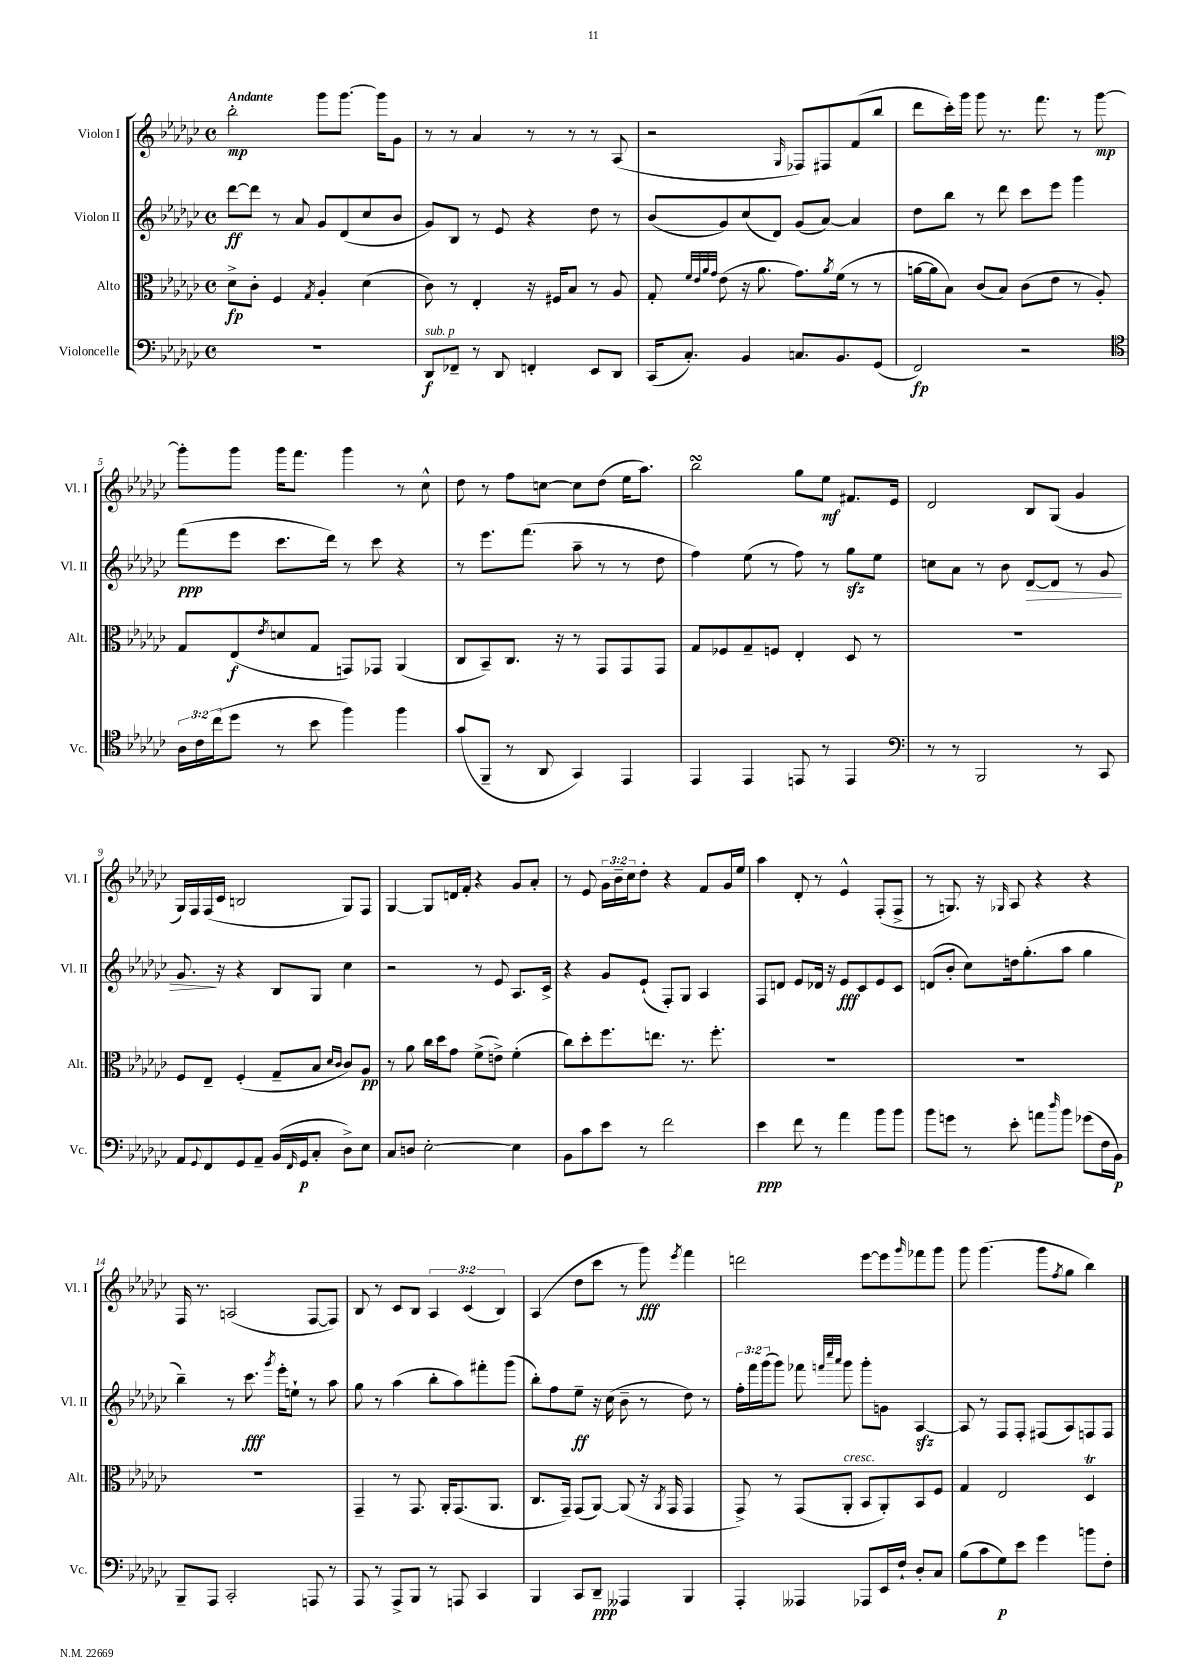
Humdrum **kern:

**kern	**kern	**kern	**kern
*staff4	*staff3	*staff2	*staff1
*clefF4	*clefC3	*clefG2	*clefG2
*k[b-e-a-d-g-c-]	*k[b-e-a-d-g-c-]	*k[b-e-a-d-g-c-]	*k[b-e-a-d-g-c-]
*M4/4	*M4/4	*M4/4	*M4/4
*met(c)	*met(c)	*met(c)	*met(c)
1r	8d-^\L	[8ddd-\L	2bb-'\
.	8c-'\J	8ddd-\]J	.
.	4F/	8r	.
.	.	8a-/	.
.	8qG-/	.	.
.	4A-'/	8g-/L	8ggg-\L
.	.	(8d-/	[8.ggg-\J
.	(4d-\	8cc-/	.
.	.	.	16ggg-\]LK
.	.	8b-/J	8g-\J
=	=	=	=
8DD-/L	8c-\)	8g-/L)	8r
8FF-~/J	8r	8B-/J	8r
8r	4E-'/	8r	4a-/
8DD-/	.	8e-/	.
4FF'/	16r	4r	8r
.	16F#/LK	.	.
.	8B-/J	.	8r
8EE-/L	8r	8dd-\	8r
8DD-/J	8A-/	8r	(8A-/
=	=	=	=
(16CC-/LK	8G-'/	(8b-/L	2r
8.C-'/J)	.	.	.
.	32qqf/LLL	.	.
.	32qqe-/	.	.
.	32qqa-/	.	.
.	32qqg-/JJJ	.	.
.	(8e-\	8g-/)	.
4BB-/	16r	(8cc-/	.
.	8.a-\	.	.
.	.	8d-/J)	.
.	.	.	16qqG-/
8.C/L	8.g-\L)	(8g-/L	8F-/L)
.	.	[8a-/J)	8F#/
.	8qa-/	.	.
8.BB-/	(16f\Jk	.	.
.	8r	4a-/]	(8f/
(8GG-/J	8r	.	8bb-/J
=	=	=	=
2FF/)	[16a\LL	8dd-\L	8ddd-\L
.	16a\]J	.	.
.	8B-\J)	8bb-\J	16ccc-'\L)
.	.	.	16ggg-\JJ
.	(8c-/L	8r	8ggg-\
.	8B-/J)	8ddd-\	8.r
2r	(8c-\L	8ccc-\L	.
.	.	.	8.fff\
.	8e-\J	8eee-\J	.
.	8r	4ggg-\	8r
.	8A-'/)	.	[8ggg-\
=	=	=	=
*clefC4	*	*	*
24A-\LL	8G-/L	(8fff\L	8ggg-'\]L
24c-\	.	.	.
(24cc-\J	.	.	.
8dd-\J	(8E-/	8eee-\J	8ggg-\J
.	8qe-/	.	.
8r	8d/	8.ccc-\L	16ggg-\LK
.	.	.	8.fff\J
8b-\	8G-/J	.	.
.	.	16ddd-\Jk)	.
4ff\)	8GG/L)	8r	4ggg-\
.	8GG-/J	8ccc-\	.
4ff\	(4AA-/	4r	8r
.	.	.	8cc-^^\
=	=	=	=
(8g-/L	8C-/L	8r	8dd-\
8FF~/J	8BB-~/)	8.eee-\L	8r
8r	8.C-/J	.	8ff\L
.	.	(8.fff\J	.
8AA-/	.	.	[8cc\J
.	16r	.	.
4GG-/)	8r	8aa-~\	8cc\]L
.	8GG-/L	8r	(8dd-\J
4EE-/	8GG-/	8r	16ee-\LK
.	.	.	8.aa-\J)
.	8GG-/J	8dd-\	.
=	=	=	=
4EE-/	8G-/L	4ff\)	2bb-\
.	8F-/	.	.
4EE-/	8G-~/	(8ee-\	.
.	8F/J	8r	.
8EE/	4E-'/	8ff\)	8gg-\L
8r	.	8r	8ee-\J
4EE/	8D-/	8gg-\L	8.f#/L
.	8r	8ee-\J	.
.	.	.	16e-/Jk
=	=	=	=
*clefF4	*	*	*
8r	1r	8cc\L	2d-/
8r	.	8a-\J	.
2BBB-/	.	8r	.
.	.	8b-\	.
.	.	[8d-/L	8B-/L
.	.	8d-/]J	(8G-/J
8r	.	8r	4g-/
8CC-/	.	8g-/	.
=	=	=	=
8AA-/L	8F/L	8.g-/	16G-/LL)
.	.	.	16F/
8qqGG-/	.	.	.
8FF/	8E-~/J	.	(16F/
.	.	16r	16c-/JJ
8GG-/	(4F'/	4r	2B/
8AA-~/J	.	.	.
(16BB-/LL	8G-~/L	8B-/L	.
16qqFF/	.	.	.
16GG-/J	.	.	.
8C-'/J	8B-/J	8G-/J	.
.	16qqd-/LL	.	.
.	16qqc-/JJ	.	.
8D-^\L)	8c-/L)	4cc-\	8G-/L)
8E-\J	8A-/J	.	8F/J
=	=	=	=
8C-/L	8r	2r	[4G-/
8D/J	8a-\	.	.
[2E-'\	16cc-\LL	.	8G-/]L
.	16dd-\J	.	.
.	8g-\J	.	16d/L
.	.	.	16f'/JJ
.	(8f^\L	8r	4r
.	8e^\J)	8e-/	.
4E-\]	(4f'\	8.A-/L	8g-/L
.	.	.	8a-'/J
.	.	16c-^/Jk	.
=	=	=	=
8BB-\L	8cc-\L)	4r	8r
8c-\	8dd-'\	.	8e-/
8e-\J	8.ff\	8g-/L	24g-\LL
.	.	.	24b-~\
.	.	.	24cc-\J
8r	.	(8e-`/J	8dd-'\J
.	8.ee\J	.	.
2f\	.	8F'/L)	4r
.	8.r	8G-/J	.
.	.	4A-/	8f/L
.	8.ff'\	.	.
.	.	.	16g-/L
.	.	.	16ee-/JJ
=	=	=	=
4e-\	1r	8F/L	4aa-\
.	.	8d/J	.
8f\	.	8e-/L	8d-'/
8r	.	16d-/Jk	8r
.	.	16r	.
4a-\	.	8e-/L	4e-^^/
.	.	8c-/	.
8b-\L	.	8e-/	(8F'/L
8b-\J	.	8c-/J	8F^/J
=	=	=	=
8b-\L	1r	(8d/L	8r
8g\J	.	8b-'/J	8.G/)
8r	.	8cc-\L)	.
.	.	.	16r
.	.	.	16qqG-/
8e-'\	.	16dd\k	8A-/
.	.	(8.gg-'\	.
8a\L	.	.	4r
16qqdd-/	.	.	.
8b-\J	.	8aa-\J	.
(8g-\L	.	4gg-\	4r
16F\L	.	.	.
16BB-\JJ)	.	.	.
=	=	=	=
8BBB-~/L	1r	4bb-~\)	16F/
.	.	.	8.r
8AAA-/J	.	.	.
2CC-'/	.	8r	(2A/
.	.	8.ccc-\	.
.	.	8qggg-/	.
.	.	16eee-'\LK	.
.	.	8ee`\J	.
8AAA/	.	8r	[8F/L
8r	.	8aa-\	8F/]J)
=	=	=	=
8AAA-/	4GG-~/	8gg-\	8B-/
8r	.	8r	8r
8AAA-^/L	8r	(4aa-\	8c-/L
8BBB-/J	8.GG-/	.	8B-/J
8r	.	8bb-'\L	6A-/
.	16AA-'/LK	.	.
8AAA/	(8.GG-/	8aa-\)	.
.	.	.	(6c-/
4CC-/	.	8fff#'\	.
.	8.AA-/J	.	.
.	.	.	6B-/)
.	.	(8ggg-\J	.
=	=	=	=
4BBB-/	8.C-/L	8bb-'\L)	(4A-/
.	.	8ff\	.
.	16GG-~/Jk)	.	.
8CC-/L	(8GG-/L	8ee-~\J	8dd-\L
8DD-~/J	[8AA-/J)	16r	8ccc-\J
.	.	(16cc-\	.
4AAA--/	(8AA-/]	8b-~\	8r
.	16r	8r	8ggg-\)
.	8qAA-/	.	.
.	16GG-/	.	.
.	.	.	8qeee-/
4BBB-/	4GG-/	8dd-\)	4fff\
.	.	8r	.
=	=	=	=
4AAA-'/	8GG-^/)	24ff'\LL	2ddd\
.	.	24fff\	.
.	.	(24ggg-\J	.
.	8r	8ggg-\J)	.
4AAA--/	(8GG-/L	8fff-\	.
.	.	32qqfff/LLL	.
.	.	32qqcccc-/	.
.	.	32qqaaa-/JJJ	.
.	8AA-'/J	8ggg-\	.
8AAA-/L	8BB-/L	8ggg-'\L	[8eee-\L
16EE-/L	8AA-'/)	8g\J	8eee-\]
16F`/JJ	.	.	.
.	.	.	16qqggg-/
8D-'/L	8BB-/	[4A-/	8fff-\
8C-/J	8F/J	.	8ggg-\J
=	=	=	=
(8B-\L	4G-/	8A-/]	8ggg-\
8c-\	.	8r	(4.ggg-\
8G-\)	2E-/	8F/L	.
8e-\J	.	8F'/J	.
4g-\	.	(8F#/L	8ggg-\L
.	.	.	8qff/
.	.	8A-/)	8gg-\J
8b\L	4D-/	8F/	4bb-\)
8F'\J	.	8F/J	.
==	==	==	==
*-	*-	*-	*-
